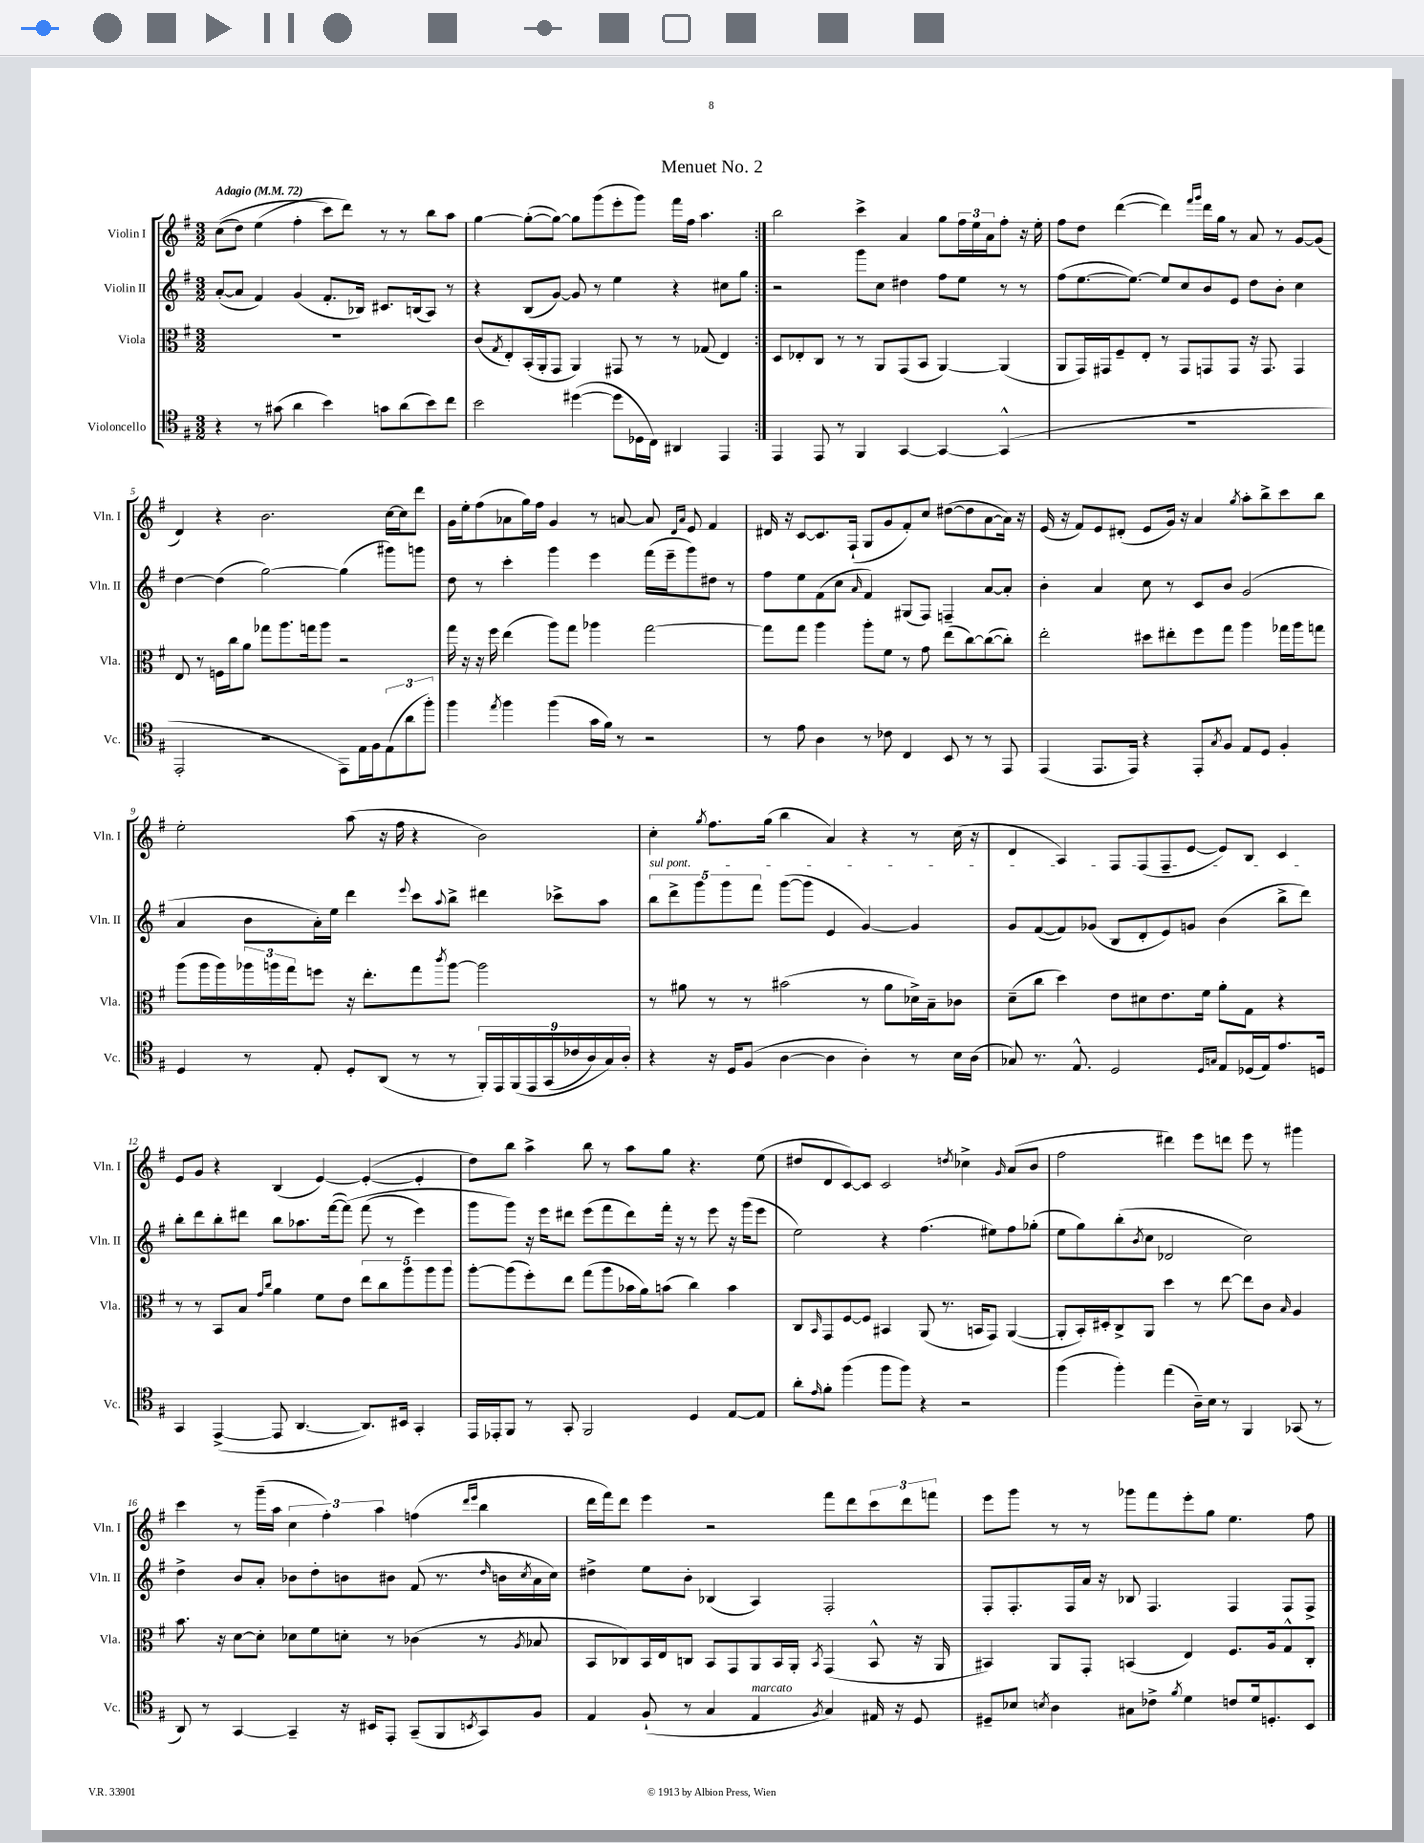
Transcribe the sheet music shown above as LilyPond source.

\header { title = "Menuet No. 2" }
<<
\new StaffGroup <<
\new Staff = "s0" \with { instrumentName = "Violin I" shortInstrumentName = "Vln. I" } {
    \clef treble \key g \major \numericTimeSignature \time 3/2 \tempo "Adagio" 4 = 72
    \repeat volta 2 { c''8(\( d''8) e''4( fis''4-. c'''8\) d'''8) r8 r8 b''8 a''8 |
    g''4~ g''8~-.( g''8~) g''8 g'''8( e'''8-. g'''8) fis'''16 fis''16 a''4. | }
    b''2 c'''4-> a'4 g''8 \tuplet 3/2 { fis''16 e''16 a'16 } fis''8-. r16 e''16-. |
    fis''8 d''8 d'''4~( d'''4) \grace { fis'''16 g'''16 } d'''16 g''16 r8 a'8 r8 g'8~ g'8( |
    d'4) r4 b'2. c''16~ c''16 d'''8 |
    g'16 e''16-. fis''8( aes'8 g''16) fis''16 g'4 r8 a'8~ a'8 \grace { d'16 a'16 } e'8 fis'4 |
    dis'16 r16 c'8~ c'8. fis16-!( g8 g'8 fis'8-.) c''8 dis''8~( dis''8 a'8~ a'16) r16 |
    e'16( r16 fis'8) e'8 dis'8-.( e'8 g'16) r16 a'4 \acciaccatura { g''8 } a''8-. b''8-> c'''8 b''8 |
    e''2-. a''8( r16 fis''16 r4 b'2) |
    c''4-. \acciaccatura { g''8 } fis''8. g''16( b''4 a'4) r4 r8 c''16( r16 |
    d'4 a4) fis8 fis8( fis8-- e'8~ e'8) b8 c'4 |
    e'8 g'8 r4 b4( e'4~) e'4~-.( e'4-. |
    d''8) b''8 a''4-> b''8 r8 a''8 g''8 r4. e''8( |
    dis''8 d'8 c'8~) c'8 c'2 \acciaccatura { d''8 } ces''4-> \grace { g'16 } a'8( b'8 |
    fis''2 dis'''4) e'''8 d'''8 e'''8 r8 gis'''4 |
    c'''4 r8 g'''16--( a''16 \tuplet 3/2 { c''4 fis''4-.) a''4 } f''4( \grace { d'''16 e'''16 } b''4 |
    d'''16 fis'''16) d'''8 e'''4 r2 fis'''8 d'''8 \tuplet 3/2 { c'''8 d'''8 f'''8 } |
    e'''8 g'''8 r8 r8 ges'''8 fis'''8 e'''8-. g''8 e''4. fis''8 \bar "|." |
}
\new Staff = "s1" \with { instrumentName = "Violin II" shortInstrumentName = "Vln. II" } {
    \clef treble \key g \major \numericTimeSignature \time 3/2
    \repeat volta 2 { a'8~-.( a'8 fis'4) g'4( fis'8.-. bes16) cis'8. b16( a8) r8 |
    r4 b8( g'8~) g'8 r8 e''4 r4 cis''8 g''8 | }
    r2 g'''8 c''8 dis''4 fis''8 e''8 r8 r8 |
    fis''8( e''8.~ e''8.~) e''8 c''8 b'8 e'8 d''8 b'8-. c''4 |
    d''4~ d''4( g''2~) g''4( gis'''8) g'''8 |
    d''8 r8 c'''4-. g'''4 e'''4 fis'''16( e'''16-- g'''8) dis''8 r8 |
    fis''8 e''8 fis'8( c''8 \grace { a'16 } fis'4) gis8( fis8) f4-- a'8~ a'8-. |
    b'4-. a'4 c''8 r8 c'8 b'8 g'2( |
    a'4 b'8 a'16-.) e''16 d'''4 \appoggiatura { e'''8 } c'''8 \appoggiatura { a''8 } b''8-> dis'''4 ces'''8-> a''8 |
    \tuplet 5/4 { \once \override TextSpanner.bound-details.left.text = \markup { \italic "sul pont." } b''8\startTextSpan d'''8-> g'''8 g'''8 fis'''8 } g'''8~( g'''8 e'4 g'4~) g'4 |
    g'8 fis'8~( fis'8) ges'8( b8 d'8-. e'8) g'8 b'4( b''8-> d'''8\stopTextSpan) |
    b''8-. d'''8 b''8-. dis'''8 b''8 aes''8. fis'''16~( fis'''8)\( fis'''8( r8 e'''4) |
    g'''8 g'''8\) r16 e'''16 dis'''8 e'''8( fis'''8 dis'''8) fis'''16-. r16 r8 e'''8 r16 g'''16( e'''8 |
    e''2) r4 fis''4.( eis''8) fis''8 ges''8-.( |
    e''8 g''8) b''8-.( \acciaccatura { b'8 } c''8 des'2 c''2) |
    d''4-> b'8 a'8-. bes'8 d''8-. b'8 bis'8 fis'8( r8. \grace { d''16 } b'16 \acciaccatura { c''8 } a'16 c''16) |
    dis''4-> e''8 b'8-. bes4( a4) fis2-. |
    fis8-. fis8.-. fis16 a'16 r16 bes8 fis4. fis4 fis8 fis8-> \bar "|." |
}
\new Staff = "s2" \with { instrumentName = "Viola" shortInstrumentName = "Vla." } {
    \clef alto \key g \major \numericTimeSignature \time 3/2
    \repeat volta 2 { R1. |
    c'8( \acciaccatura { g8 } e8-.) b,16-.( a,16-. g,8 a,4) gis,8 r8 r8 ges8( e4) | }
    d8 ees8-. c8 r8 r8 a,8 g,8( b,8 a,4~) a,4( |
    a,8 g,16) gis,16 fis8-- e8-. r8 gis,8 g,8 g,8 r16 g,8. g,4 |
    e8 r8 f16 c''16 a'8 ges''8 a''8. g''16 a''8 r2 |
    g''16 r16 r16 fis''16 e''4( a''8) g''8 aes''4 g''2~ |
    g''8 g''8 a''4 a''8-. fis'8 r8 g'8 e''8( c''8~) c''8~( c''8-.) |
    e''2-. dis''8 eis''8-. fis''8 g''8 a''4 ges''16 a''16 g''8 |
    a''8( a''16 a''16) \tuplet 3/2 { aes''16 a''16 g''16 } f''8 r16 e''8.-. g''8 \acciaccatura { c'''8 } a''8~ a''2 |
    r8 ais'8 r8 r8 bis'2( r8 ais'8 des'16->) b16-- ces'8 |
    d'8--( c''8 d''4) e'8 dis'8 e'8. fis'16 a'8-. g8 r4 |
    r8 r8 b,8 b8 \grace { g'16 c''16 } a'4 fis'8 e'8 \tuplet 5/4 { e''8 c''8 a''8 a''8 a''8 } |
    a''8~-. a''8( fis''8-.) e''8 g''8( a''8 bes'16 a'16) b'8( c''4) b'4 |
    c8 \grace { b,16 } g,8 fis8~ fis8 bis,4 a,8( r8. b,16 g,8) a,4~( |
    a,8-. b,16-.) dis16-. c8-> a,8 d''4 r8 e''8~ e''8 c'8 \grace { b16 } a4 |
    b'8. r16 d'8~ d'8-. des'8 fis'8 d'8-. r8 ces'4( r8 \acciaccatura { a8 } bes8 |
    b,8 ces8) b,16 e16 c8 b,8 g,8 a,8 b,16 a,16-. \acciaccatura { b,8 } g,4( b,8-^ r16 a,16 |
    bis,4) a,8 g,8-. b,4( e4) fis8. a16 g8-^ c8-. \bar "|." |
}
\new Staff = "s3" \with { instrumentName = "Violoncello" shortInstrumentName = "Vc." } {
    \clef tenor \key g \major \numericTimeSignature \time 3/2
    \repeat volta 2 { r4 r8 gis'8( a'4 b'4) g'8 a'8( b'8) c''8 |
    b'2 dis''4~( dis''8 des16 c16) ais,4 e,4 | }
    e,4 e,8 r8 fis,4 g,4~ g,4~ g,4-^( |
    R1. |
    e,2-. r2 e,8) e16 fis16 \tuplet 3/2 { e8( a'8 fis''8-.) } |
    fis''4 \acciaccatura { e''8 } fis''4 fis''4( g'16 fis'16) r8 r2 |
    r8 e'8 a4 r8 ces'8 c4 b,8 r8 r8 e,8 |
    e,4( e,8. e,16) r4 e,8-. \acciaccatura { g8 } fis8 e8 d8 fis4-. |
    d4 r8 e8-. d8-. a,8( r8 r8 \tuplet 9/8 { fis,16-.) e,16 fis,16\( e,16 g,16( ces'16 a16) g16\) a16-. } |
    r4 r16 d16 fis8( a4~ a4 a4-.) r8 b16 a16( |
    ges8) r8. e8.-^ d2 \grace { d16 g16 } e8 des16( e16) e'8. d16 |
    g,4 e,4~->( e,8 a,4.~ a,8.) bis,16 g,4-. |
    e,16 ees,16-. fis,8 r8 g,8-. fis,2 d4 e8~ e8 |
    a'8-. \grace { e'16 } fis'8-. fis''4( fis''8 fis''8) r4 r2 |
    fis''4( fis''4-.) e''4( a16--) b16 r8 fis,4 ges,8( r8 |
    a,8) r8 g,4~ g,4-- r16 bis,16 e,8-. g,8--( fis,8 \acciaccatura { b,8 } g,8) fis8 |
    e4 fis8-!( r8 g4 e4^\markup { \italic "marcato" } \acciaccatura { fis8 } g4) eis16 r16 d8 |
    dis8-- bes8 \acciaccatura { b8 } a4 gis8 ces'8-> \acciaccatura { fis'8 } d'4 c'8 d'16 d8.-. b,8 \bar "|." |
}
>>
>>
